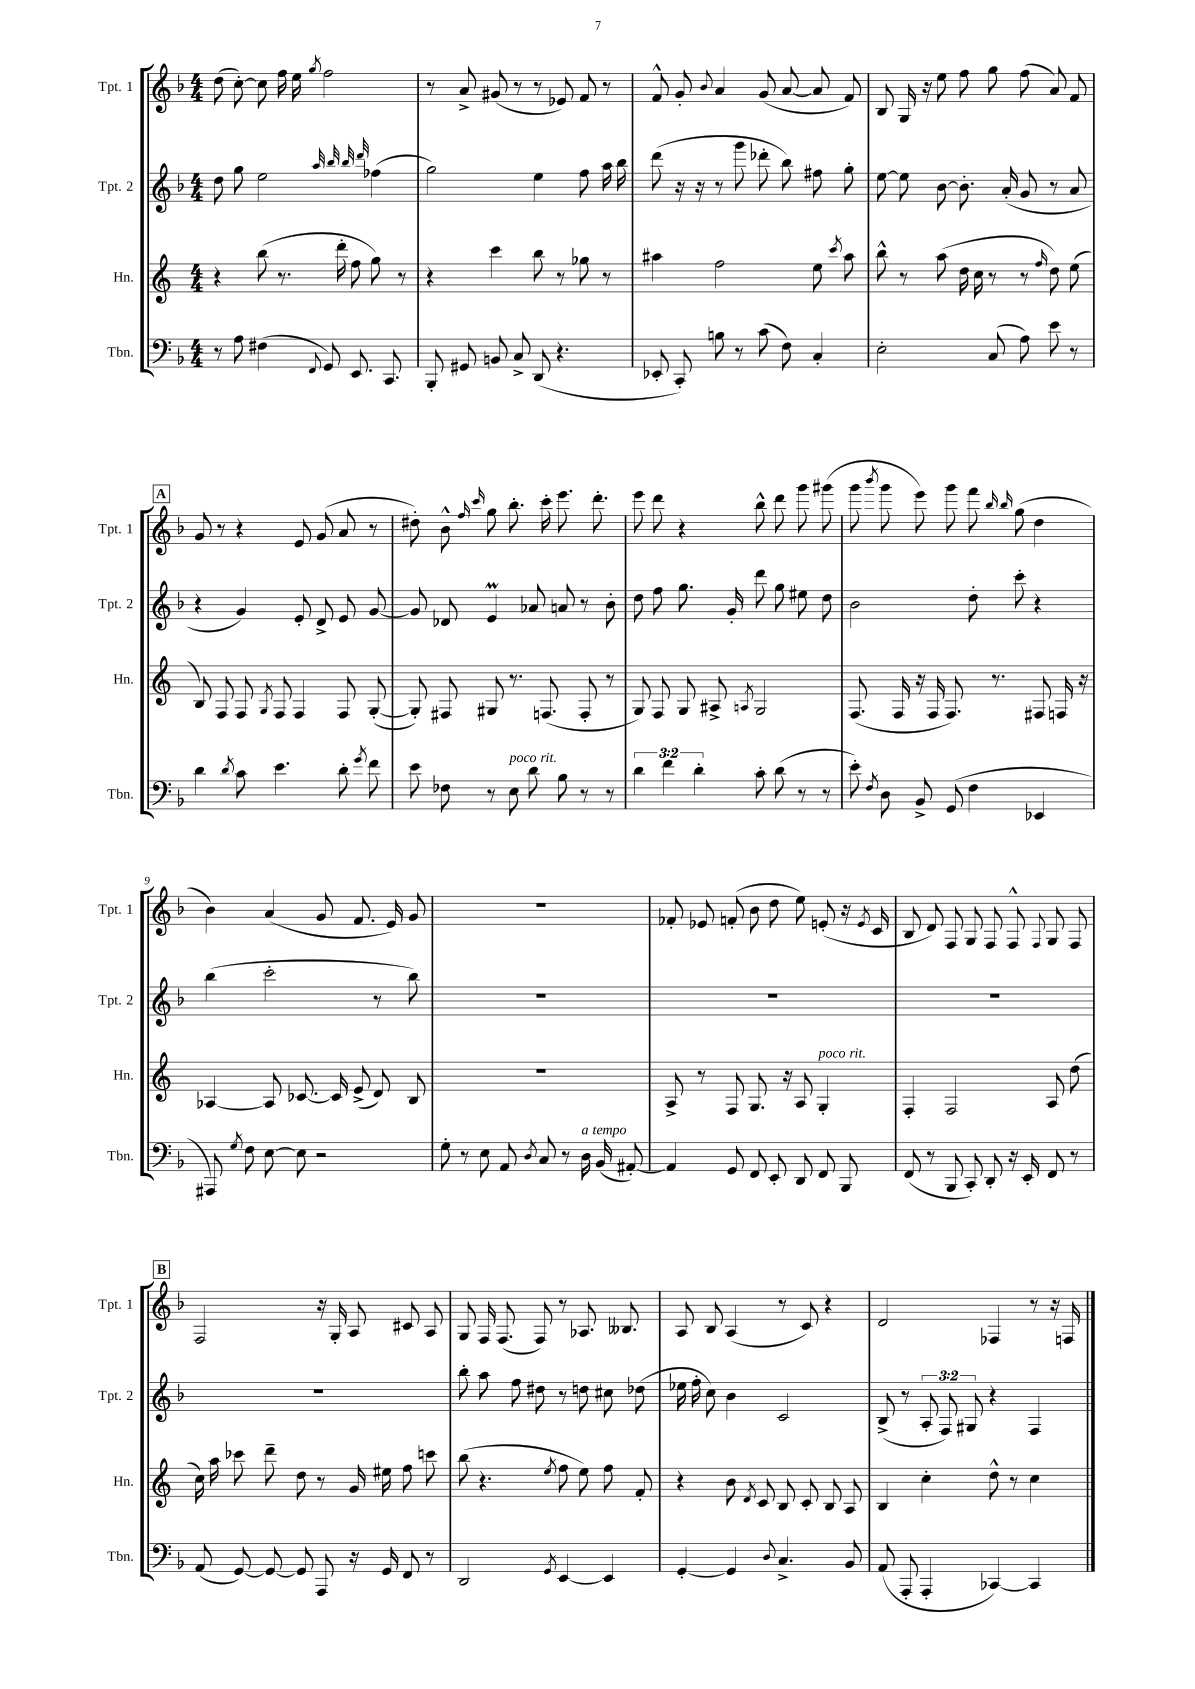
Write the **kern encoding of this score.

**kern	**kern	**kern	**kern
*staff4	*staff3	*staff2	*staff1
*clefF4	*clefG2	*clefG2	*clefG2
*k[b-]	*k[]	*k[b-]	*k[b-]
*M4/4	*M4/4	*M4/4	*M4/4
8r	4r	8dd\	(8dd\
8A\	.	8gg\	[8cc'\)
(4F#\	(8bb\	2ee\	8cc\]
.	8.r	.	16ff\
.	.	.	16ee\
8qqFF/	.	.	8qgg/
8GG/)	.	.	2ff\
.	16ddd'\	.	.
8.EE/	8ff\	.	.
.	.	32qqaa/	.
.	.	32qqbb-/	.
.	.	32qqbb-/	.
.	.	32qqddd/	.
.	8gg\)	(4ff-\	.
8.CC/	.	.	.
.	8r	.	.
=	=	=	=
8BBB-'/	4r	2gg\)	8r
8GG#/	.	.	8a^/
8BB/	4ccc\	.	(8g#/
8C^/	.	.	8r
(8DD/	8bb\	4ee\	8r
4.r	8r	.	8e-/)
.	8gg-\	8ff\	8f/
.	8r	16aa\	8r
.	.	16bb-\	.
=	=	=	=
8EE-'/	4aa#\	(8ddd\	8f^^/
8CC'/)	.	16r	8g'/
.	.	16r	.
.	.	.	8qqb-/
8B\	2ff\	8r	4a/
8r	.	8ggg\	.
(8c\	.	8ddd-'\	(8g/
8F\)	.	8bb-\)	[8a/
4C'/	8ee\	8ff#\	8a/]
.	8qccc/	.	.
.	8aa#\	8gg'\	8f/)
=	=	=	=
2E'\	8bb^^\	[8ee\	8B-/
.	8r	8ee\]	16G/
.	.	.	16r
.	(8aa\	[8b-\	8ee\
.	16dd\	8.b-'\]	8ff\
.	16cc\	.	.
(8C/	8r	.	8gg\
.	.	(16a'/	.
8A\)	8r	8g/	(8ff\
.	16qqff/	.	.
8e\	8dd\)	8r	8a/)
8r	(8ee\	8a/	8f/
=	=	=	=
4d\	8B/)	4r	8g/
.	8F/	.	8r
8qd/	.	.	.
8c\	8F/	4g/)	4r
.	8qG/	.	.
4.e\	8F/	.	.
.	4F/	8e'/	8e/
.	.	8d^/	(8g/
8d'\	8F/	8e/	8a/
8qg/	.	.	.
8f\	([8G'/	[8g/	8r
=	=	=	=
8e\	8G'/])	8g/]	8dd#'\)
8F-\	8F#/	8d-/	8b-^^\
.	.	.	16qqff/
.	.	.	16qqccc/
8r	8G#/	4e/	8gg\
8E\	8.r	.	8.bb-'\
8d\	.	8a-/	.
.	(8.F/	.	16ccc'\
8B-\	.	8a/	8.eee\
8r	8F'/	8r	.
.	.	.	8.ddd'\
8r	8r	8b-'\	.
=	=	=	=
6d\	8G/)	8dd\	8eee\
.	8F/	8ff\	8ddd\
6f\	.	.	.
.	8G/	8.gg\	4r
6d'\	.	.	.
.	8A#^/	.	.
.	.	16g'/	.
.	8qA/	.	.
8c'\	2G/	8ddd\	8bb-^^\
(8d\	.	8gg\	8ddd\
8r	.	8ee#\	8ggg\
8r	.	8dd\	(8ggg#\
=	=	=	=
8e'\)	(8.F/	2b-\	8ggg\
8qF/	.	.	8qbbb-/
8D\	.	.	8ggg\
.	16F/	.	.
8BB-^/	16r	.	8eee\)
.	16F/	.	.
(8GG/	8.F/)	.	8ggg\
4F\	.	8dd'\	8fff\
.	8.r	.	.
.	.	.	16qqbb-/
.	.	.	16qqbb-/
.	.	8ccc'\	(8gg\
4EE-/	8F#/	4r	4dd\
.	16F/	.	.
.	16r	.	.
=	=	=	=
8AAA#/)	[4A-/	(4bb-\	4b-\)
8qG/	.	.	.
8F\	.	.	.
[8E\	8A-/]	2ccc'\	(4a/
8E\]	[8.c-/	.	.
2r	.	.	8g/
.	16c-/]	.	.
.	(8e^/	.	8.f/
.	8d/)	8r	.
.	.	.	16e/)
.	8B/	8bb-\)	8g/
=	=	=	=
8G'\	1r	1r	1r
8r	.	.	.
8E\	.	.	.
8AA/	.	.	.
8qD/	.	.	.
8C/	.	.	.
8r	.	.	.
16D\	.	.	.
(16BB-/	.	.	.
[8AA#'/)	.	.	.
=	=	=	=
4AA#/]	8A^/	1r	8f-'/
.	8r	.	8e-/
8GG/	8F/	.	(8f'/
8FF/	8.G/	.	8b-\
8EE'/	.	.	8dd\
.	16r	.	.
8DD/	8A/	.	8ee\)
8FF/	4G'/	.	(8e'/
8BBB-/	.	.	16r
.	.	.	8qe/
.	.	.	16c/
=	=	=	=
(8FF/	4F'/	1r	8B-/
8r	.	.	8d/)
8BBB-/	2F/	.	8F/
8CC'/)	.	.	8G/
8DD'/	.	.	8F/
16r	.	.	8F^^/
16EE'/	.	.	.
.	.	.	8qqF/
8FF/	8A/	.	8G/
8r	(8dd\	.	8F/
=	=	=	=
(8AA/	16cc\)	1r	2F/
.	16aa\	.	.
[8GG/)	8ccc-\	.	.
8GG/_	8ddd~\	.	.
8GG/]	8dd\	.	.
8AAA/	8r	.	16r
.	.	.	16G'/
16r	16g/	.	8A/
16GG/	16ee#\	.	.
8FF/	8ff\	.	8c#/
8r	8ccc\	.	8A/
=	=	=	=
2DD/	(8bb\	8bb-'\	8G/
.	4.r	8aa\	16F/
.	.	.	(8.F/
.	.	8ff\	.
.	.	8dd#\	8F/)
8qGG/	8qee/	.	.
[4EE/	8ff\	8r	8r
.	8ee\)	8dd\	8.A-/
4EE/]	8ff\	8cc#\	.
.	.	.	8.B--/
.	8f'/	(8dd-\	.
=	=	=	=
[4GG'/	4r	16ee-\	8A/
.	.	16ff'\	.
.	.	8cc\)	8B-/
4GG/]	8b\	4b-\	(4A/
.	8qd/	.	.
.	8c/	.	.
8qqD/	.	.	.
4.C^/	8B/	2c/	8r
.	8c'/	.	8c/)
.	8B/	.	4r
8BB-/	8A/	.	.
=	=	=	=
(8AA/	4B/	(8B-^/	2d/
8AAA'/	.	8r	.
4AAA'/	4cc'\	12A'/	.
.	.	12F/)	.
.	.	12G#/	.
[4CC-/)	8dd^^\	4r	4F-/
.	8r	.	.
4CC-/]	4cc\	4F/	8r
.	.	.	16r
.	.	.	16F/
==	==	==	==
*-	*-	*-	*-
